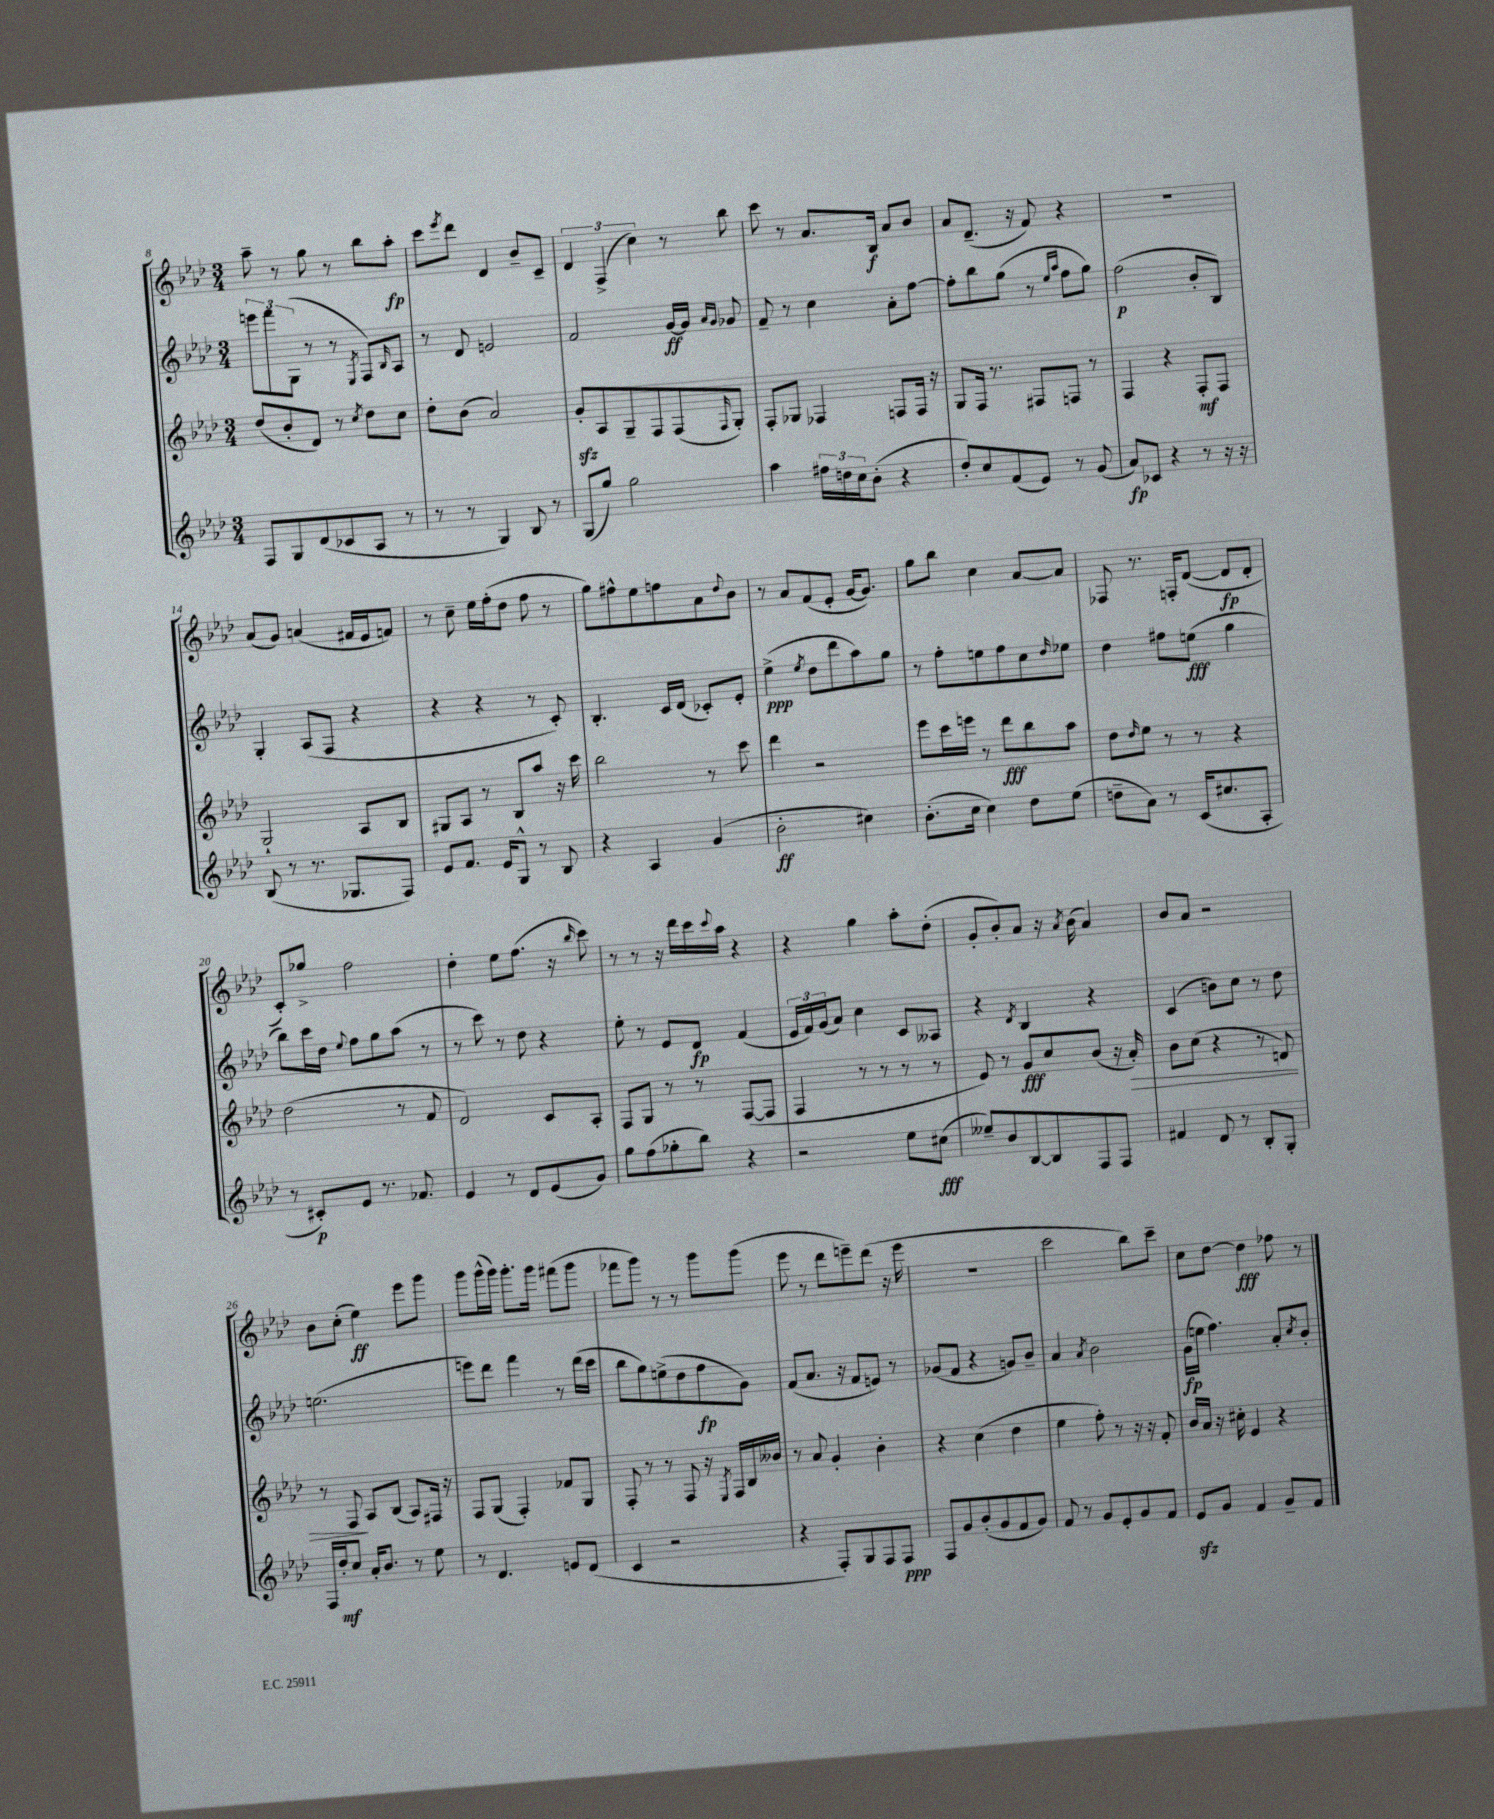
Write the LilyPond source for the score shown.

<<
\new StaffGroup <<
\new Staff = "s0" {
    \clef treble \key aes \major \numericTimeSignature \time 3/4
    aes''8-- r8 g''8 r8 bes''8 aes''8-.\fp |
    c'''8 \acciaccatura { ees'''8 } des'''8 des'4 bes'8-- c'8-- |
    \tuplet 3/2 { des'4 f4->( c''4) } r8 bes''8 |
    c'''8 r8 aes'8. bes16\f aes'8 bes'8 |
    aes'8 des'8.--( r16 f'8) r4 |
    R2. |
    aes'8( g'8) a'4( fis'16 ees'16 f'8) |
    r8 c''8-- ees''16 f''16-.( des''8 f''8 r8 |
    g''8) fis''8-^ ees''8 f''8 aes'8 \appoggiatura { des''8 } bes'8 |
    r8 aes'8 f'8( ees'8-. g'16~ g'8.) |
    g''8 bes''8 c''4 aes'8~ aes'8 |
    fes8 r8. f16-. des'8~( des'8\fp des'8-. |
    c'8-.) ges''8-> f''2 |
    des''4-. ees''8 f''8.( r16 \grace { bes''16 } c'''8) |
    r8 r8 r16 des'''16 c'''16 \appoggiatura { c'''8 } aes''16 r4 |
    r4 g''4 aes''8-. des''8-.( |
    g'8-. bes'8-.) aes'8 r16 \acciaccatura { aes'8 } bes'16( aes'4) |
    bes'8 aes'8 r2 |
    bes'8 c''8-.( ees''4\ff) ees'''8 g'''8 |
    g'''8 g'''16-^( g'''16) g'''8.-. g'''16 fis'''8( g'''8 |
    fes'''8 g'''8) r8 r8 g'''8 g'''8( |
    ees'''8 r8 des'''8 e'''8--) des'''8( r16 e'''16 |
    R2. |
    c'''2 bes''8) c'''8-- |
    c''8 des''8~ des''4\fff fes''8 r8 \bar "|." |
}
\new Staff = "s1" {
    \clef treble \key aes \major \numericTimeSignature \time 3/4
    \tuplet 3/2 { e'''8 f'''8 g8( } r8 r8 \acciaccatura { ees8 } f8) \grace { bes16 } aes8 |
    r8 des'8 e'2 |
    f'2 g'16~\ff g'16 \grace { aes'16 g'16 } ges'8 |
    f'8-- r8 c''4 aes'8-. f''8~ |
    f''8-. bes''8 g''8( r8 \grace { ees''16 aes''16 } f''8 g''8) |
    f''2\p( bes'8-. bes8) |
    g4-. aes8( f8 r4 |
    r4 r4 r8 c'8-.) |
    bes4.-. c'16 des'16( ces'8-.) ees'8-. |
    ees''4->\ppp( \acciaccatura { ees''8 } des''8 des'''8 aes''8) g''8 |
    r8 f''8-. e''8 f''8 c''8 \grace { des''16 } ees''8 |
    des''4 fis''8 e''8\fff( g''4 |
    bes''8) c'''16 des''16 \appoggiatura { ees''8 } f''8 g''8 aes''8( r8 |
    r8 c'''8) r8 des''8 r4 |
    ees''8-. r8 ees'8 des'8\fp f'4( |
    \tuplet 3/2 { ees'16 f'16) g'16( } aes'8) c''4 c'8 aeses8 |
    r4 \acciaccatura { des'8 } bes4 r4 |
    c'4( b'8) c''8 r8 des''8 |
    e''2.( |
    e'''8) des'''8 f'''4 r8 des'''16( c'''16 |
    bes''8 g''8) e''8->( des''8 f''8\fp g'8) |
    f'8( aes'8. r16 f'8 e'8) r8 |
    ges'8( f'8 r4 g'8) bes'8-- |
    aes'4 \acciaccatura { aes'8 } bes'2 |
    g'16\fp( e''16 f''4.) aes'8-. \acciaccatura { c''8 } bes'8-. \bar "|." |
}
\new Staff = "s2" {
    \clef treble \key aes \major \numericTimeSignature \time 3/4
    des''8( bes'8-. des'8) r8 \acciaccatura { c''8 } des''8 c''8 |
    des''8-. bes'8( aes'2) |
    g'8-.\sfz aes8 g8-- f8 f8( \grace { f16 } g8-.) |
    f8-. ges8 fes4 f8 f16 r16 |
    g8 f16 r8. fis8 f8 r8 |
    f4 r4 f8-.\mf f8 |
    g2-! aes8 bes8 |
    gis8 aes8 r8 bes8 aes''8 r16 c'''16 |
    bes''2 r8 c'''8 |
    des'''4 r2 |
    ees'''8 c'''16 e'''16 r8 des'''8\fff bes''8 aes''8 |
    des''8 \grace { des''16 } ees''8 r8 r8 r4 |
    des''2( r8 f'8 |
    des'2) c'8 aes8-. |
    f8 g8 r8 r8 f8~( f8 |
    f4 r8 r8 r8 r8 |
    ees'8) r8 g'8\fff c''8 bes'8( r16 aes'16-.\>) |
    bes'8 c''8( r4 r8 d'8) |
    r8 f8\! aes8 bes8( aes8) fis16 r16 |
    f8 g8( f4-.) fes'8 g8 |
    f8-. r8 r8 f8 r16 \acciaccatura { ees8 } f16 bes16 beses'16 |
    r8 aes'8 g'4-. bes'4-. |
    r4 c''4( des''4 |
    ees''4 f''8-.) r8 r16 r16 f'8-. |
    bes'16 aes'16 r16 cis''16-. ees'4 r4 \bar "|." |
}
\new Staff = "s3" {
    \clef treble \key aes \major \numericTimeSignature \time 3/4
    f8 g8 des'8( ces'8 aes8 r8 |
    r8 r8 g4) bes8 r8 |
    g8( g''8) g''2 |
    aes''4 \tuplet 3/2 { fis''16 d''16 c''16 } bes'8-.( r4 |
    des''8-.) c''8 f'8( ees'8) r8 g'8( |
    aes'8\fp) ces'8 r4 r8 r16 r16 |
    bes8( r8 r8. ges8. f8) |
    ees'8 f'8. ees'16 g8-^ r8 bes8 |
    r4 aes4 g'4( |
    bes'2-.\ff cis''4) |
    bes'8.-.( c''16 c''4) des''8 ees''8( |
    d''8-- aes'8) r8 c'16( cis''8. aes8-. |
    r8 cis'8-.\p) ees'8 r8. fes'8. |
    ees'4 r8 des'8 ees'8( g'8) |
    g''8 f''8( ges''8-. bes''8) r4 |
    r2 ees''8 cis''8\fff( |
    eeses''8--) bes'8 bes8~ bes8 f8 f8 |
    fis'4 des'8 r8 bes8-. g8-. |
    f16 des''16-.\mf c''8 aes'16-. bes'8. r8 ees''8 |
    r8 des'4. e'8 des'8( |
    c'4 r2 |
    r4 f8-.) g8 f8 f8\ppp |
    f8 g'8 bes'8-.( g'8 f'8 g'8) |
    f'8 r8 g'8 ees'8-. g'8 f'8 |
    ees'8\sfz g'8 f'4 g'8-- f'8 \bar "|." |
}
>>
>>
\layout { \context { \Score currentBarNumber = #8 } }
